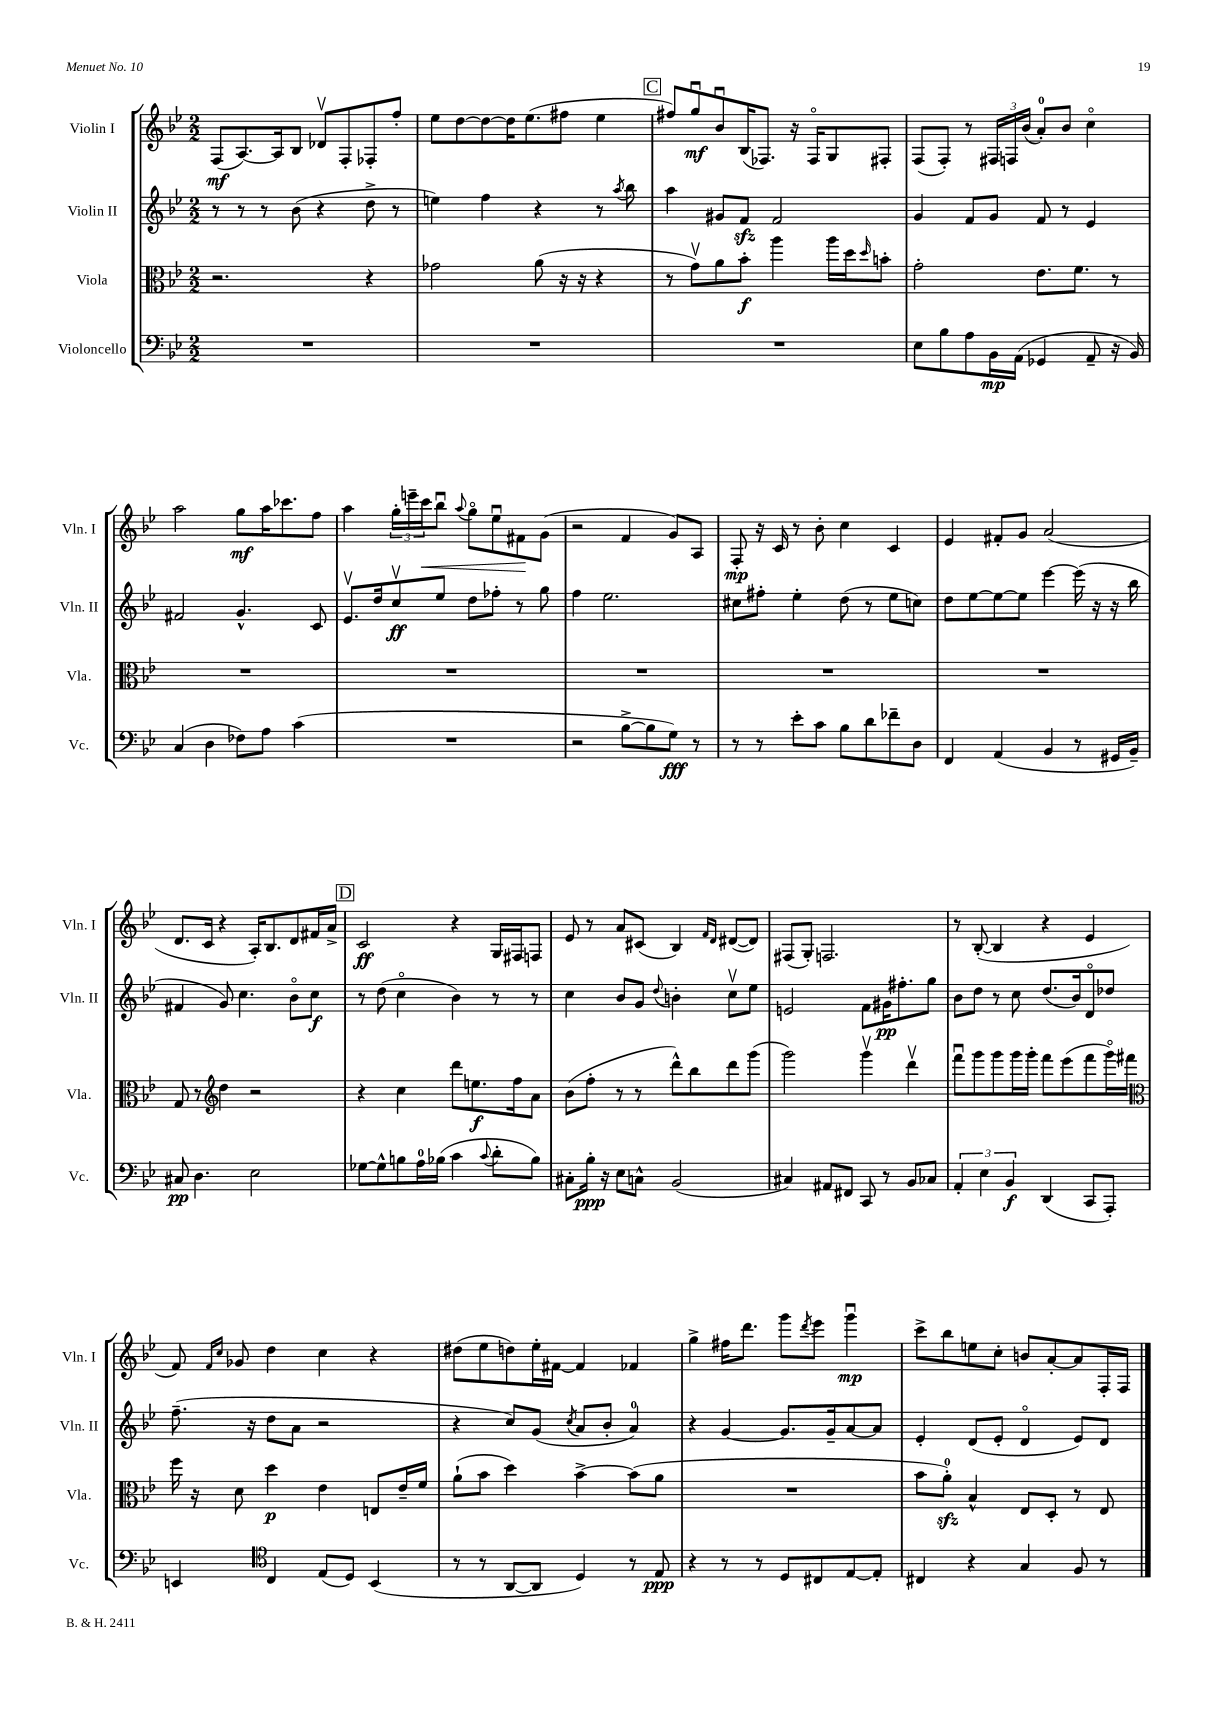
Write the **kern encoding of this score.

**kern	**dynam	**kern	**dynam	**kern	**dynam	**kern	**dynam
*part4	*part4	*part3	*part3	*part2	*part2	*part1	*part1
*staff4	*staff4	*staff3	*staff3	*staff2	*staff2	*staff1	*staff1
*I"Violoncello	*	*I"Viola	*	*I"Violin II	*	*I"Violin I	*
*I'Vc.	*	*I'Vla.	*	*I'Vln. II	*	*I'Vln. I	*
*clefF4	*	*clefC3	*	*clefG2	*	*clefG2	*
*k[b-e-]	*	*k[b-e-]	*	*k[b-e-]	*	*k[b-e-]	*
*M2/2	*	*M2/2	*	*M2/2	*	*M2/2	*
=18	=18	=18	=18	=18	=18	=18	=18
1r	.	2.r	.	8r	.	(8F/L	mf
.	.	.	.	8r	.	[8.A/)	.
.	.	.	.	8r	.	.	.
.	.	.	.	.	.	16A/k]	.
.	.	.	.	(8b-\	.	8B-/J	.
.	.	.	.	4r	.	8d-Xv/L	.
.	.	.	.	.	.	8F'/	.
.	.	4r	.	8dd^\	.	8F-X'/	.
.	.	.	.	8r	.	8ff'/J	.
=19	=19	=19	=19	=19	=19	=19	=19
1r	.	2g-X\	.	4een\)	.	8ee-\L	.
.	.	.	.	.	.	[8dd\	.
.	.	.	.	4ff\	.	8dd\_	.
.	.	.	.	.	.	16dd\K]	.
.	.	.	.	.	.	(8.ee-\	.
.	.	(8a\	.	4r	.	.	.
.	.	16r	.	.	.	8ff#X\J	.
.	.	16r	.	.	.	.	.
.	.	4r	.	8r	.	4ee-\	.
.	.	.	.	8qaa/	.	.	.
.	.	.	.	8bb-\	.	.	.
!!LO:REH:place=s1:t=C
=20	=20	=20	=20	=20	=20	=20	=20
1r	.	8r	.	4aa\	.	8ff#X/L)	.
.	.	8gv\L)	.	.	.	8ggu/	mf
.	.	8a\	.	8g#X/L	.	8b-u/	.
.	.	8b-'\J	f	8fzz/J	.	(16B-/K	.
.	.	.	.	.	.	8.F-X/J)	.
.	.	4aa\	.	2f/	.	.	.
.	.	.	.	.	.	16r	.
.	.	.	.	.	.	16F-/KL	.
.	.	16aa\LL	.	.	.	8G/	.
.	.	16dd\J	.	.	.	.	.
.	.	16qqdd/	.	.	.	.	.
.	.	8bn'\J	.	.	.	8F#X'/J	.
=21	=21	=21	=21	=21	=21	=21	=21
8E-\L	.	2g'\	.	4g/	.	(8F/L	.
8B-\	.	.	.	.	.	8F'/J)	.
8A\	.	.	.	8f/L	.	8r	.
16BB-\L	mp	.	.	8g/J	.	24F#X/LL	.
.	.	.	.	.	.	24Fn/	.
(16AA\JJ	.	.	.	.	.	.	.
.	.	.	.	.	.	(24b-/JJ	.
4GG-X/	.	8.e-\L	.	8f/	.	8a'/L)	.
.	.	.	.	8r	.	8b-/J	.
.	.	8.f\J	.	.	.	.	.
8AA~/	.	.	.	4e-/	.	4cc\	.
16r	.	8r	.	.	.	.	.
16BB-/)	.	.	.	.	.	.	.
!!LO:LB:g=z
=22	=22	=22	=22	=22	=22	=22	=22
(4C/	.	1r	.	2f#X/	.	2aa\	.
4D\	.	.	.	.	.	.	.
8F-X\L)	.	.	.	4.g^^/	.	8gg\L	mf
8A\J	.	.	.	.	.	16aa\K	.
.	.	.	.	.	.	8.ccc-X\	.
(4c\	.	.	.	.	.	.	.
.	.	.	.	8c/	.	8ff\J	.
=23	=23	=23	=23	=23	=23	=23	=23
1r	.	1r	.	8.e-v/L	.	4aa\	.
.	.	.	.	16dd/k	.	.	.
.	.	.	.	8ccv/	ff	24gg'\LL	.
.	.	.	.	.	.	24eeen~\	.
!	!	!	!	!	!	!	!LO:HP:b
.	.	.	.	.	.	24ccc\J	<
.	.	.	.	8ee-/J	.	8bb-u\J	.
.	.	.	.	.	.	8qqaa/	.
.	.	.	.	8dd\L	.	8gg\L	.
.	.	.	.	8ff-X'\J	.	8ee-u\	.
.	.	.	.	8r	.	8f#X\	.
.	.	.	.	8gg\	.	(8g\J	[
=24	=24	=24	=24	=24	=24	=24	=24
2r	.	1r	.	4ff\	.	2r	.
.	.	.	.	2.ee-\	.	.	.
[8B-^\L	.	.	.	.	.	4f/	.
8B-\]	.	.	.	.	.	.	.
8G\J)	fff	.	.	.	.	8g/L)	.
8r	.	.	.	.	.	8A/J	.
=25	=25	=25	=25	=25	=25	=25	=25
8r	.	1r	.	8cc#X\L	.	8F'/	mp
8r	.	.	.	8ff#X'\J	.	16r	.
.	.	.	.	.	.	16c/	.
8e-'\L	.	.	.	4ee-'\	.	8r	.
8c\J	.	.	.	.	.	8b-'\	.
8B-\L	.	.	.	(8dd\	.	4cc\	.
8d\	.	.	.	8r	.	.	.
8f-X~\	.	.	.	8ee-\L	.	4c/	.
8D\J	.	.	.	8ccn\J)	.	.	.
=26	=26	=26	=26	=26	=26	=26	=26
4FF/	.	1r	.	8dd\L	.	4e-/	.
.	.	.	.	[8ee-\	.	.	.
(4AA/	.	.	.	8ee-\_	.	8f#X'/L	.
.	.	.	.	8ee-\J]	.	8g/J	.
4BB-/	.	.	.	[4eee-\	.	(2a/	.
8r	.	.	.	(16eee-\]	.	.	.
.	.	.	.	16r	.	.	.
16GG#X/LL	.	.	.	16r	.	.	.
16BB-~/JJ)	.	.	.	16bb-\	.	.	.
!!LO:LB:g=z
=27	=27	=27	=27	=27	=27	=27	=27
8C#X/	pp	8G/	.	4f#X/	.	8.d/L	.
4.D\	.	8r	.	.	.	.	.
.	.	.	.	.	.	16c/Jk	.
*	*	*clefG2	*	*	*	*	*
.	.	4dd\	.	8g/)	.	4r	.
.	.	.	.	4.cc\	.	.	.
2E-\	.	2r	.	.	.	16A'/KL)	.
.	.	.	.	.	.	8.B-/	.
.	.	.	.	8b-\L	.	8d/	.
.	.	.	.	8cc\J	f	16f#X/L	.
.	.	.	.	.	.	16a^/JJ	.
!!LO:REH:place=s1:t=D
=28	=28	=28	=28	=28	=28	=28	=28
[8G-X\L	.	4r	.	8r	.	2c/	ff
8G-^^\]	.	.	.	(8dd\	.	.	.
8Bn\	.	4cc\	.	4cc\	.	.	.
16A\L	.	.	.	.	.	.	.
(16B-X\JJ	.	.	.	.	.	.	.
4c\	.	8ddd\L	.	4b-\)	.	4r	.
.	.	8.een\	f	.	.	.	.
8qqc/	.	.	.	.	.	.	.
8d'\L	.	.	.	8r	.	16G/LL	.
.	.	16ff\k	.	.	.	16F#X/J	.
8B-\J)	.	8a\J	.	8r	.	8Fn/J	.
=29	=29	=29	=29	=29	=29	=29	=29
8C#X'\L	.	(8b-\L	.	4cc\	.	8e-/	.
16B-'\Jk	ppp	8ff'\J	.	.	.	8r	.
16r	.	.	.	.	.	.	.
8E-\L	.	8r	.	8b-/L	.	8a/L	.
8Cn^^\J	.	8r	.	8g/J	.	(8c#X/J	.
.	.	.	.	8qqdd/	.	.	.
(2BB-/	.	8ddd^^\L)	.	4bn'\	.	4B-/)	.
.	.	8bb-\	.	.	.	.	.
.	.	.	.	.	.	16qqf/LL	.
.	.	.	.	.	.	16qqd/JJ	.
.	.	8ddd\	.	8ccv\L	.	([8d#X/L	.
.	.	(8ggg\J	.	8ee-\J	.	8d#/J])	.
=30	=30	=30	=30	=30	=30	=30	=30
4C#X/)	.	2ggg\)	.	2en/	.	(8F#X/L	.
.	.	.	.	.	.	8G'/J)	.
8AA#X/L	.	.	.	.	.	2.Fn/	.
8FF#X/J	.	.	.	.	.	.	.
8CC/	.	4gggv\	.	8f\L	.	.	.
8r	.	.	.	16g#X\K	pp	.	.
.	.	.	.	8.ff#X'\	.	.	.
8BB-/L	.	4dddv\	.	.	.	.	.
8C-X/J	.	.	.	8gg\J	.	.	.
=31	=31	=31	=31	=31	=31	=31	=31
6AA'/	.	8fffu\L	.	8b-\L	.	8r	.
.	.	8ggg\	.	8dd\J	.	([8B-'/	.
6E-\	.	.	.	.	.	.	.
.	.	8ggg\	.	8r	.	4B-/]	.
6BB-/	f	.	.	.	.	.	.
.	.	16ggg\L	.	8cc\	.	.	.
.	.	16ggg'\JJ	.	.	.	.	.
(4DD/	.	8fff\L	.	(8.dd/L	.	4r	.
.	.	(8eee-\	.	.	.	.	.
.	.	.	.	16b-/k)	.	.	.
8CC/L	.	8fff\	.	8d/	.	4e-/	.
8AAA'/J)	.	16ggg\L)	.	8dd-X/J	.	.	.
.	.	16fff#X\JJ	.	.	.	.	.
!!LO:LB:g=z
=32	=32	=32	=32	=32	=32	=32	=32
*	*	*clefC3	*	*	*	*	*
4EEn/	.	16ff\	.	(8.ff~\	.	8f/)	.
.	.	16r	.	.	.	.	.
.	.	.	.	.	.	16qqf/LL	.
.	.	.	.	.	.	16qqcc/JJ	.
.	.	8d\	.	.	.	8g-X/	.
.	.	.	.	16r	.	.	.
*clefC4	*	*	*	*	*	*	*
4C/	.	4dd\	p	8dd\L	.	4dd\	.
.	.	.	.	8a\J	.	.	.
(8E-/L	.	4e-\	.	2r	.	4cc\	.
8D/J)	.	.	.	.	.	.	.
(4BB-/	.	8En/L	.	.	.	4r	.
.	.	16e-~/L	.	.	.	.	.
.	.	16f/JJ	.	.	.	.	.
=33	=33	=33	=33	=33	=33	=33	=33
8r	.	(8a`\L	.	4r	.	(8dd#X\L	.
8r	.	8b-\J	.	.	.	8ee-\	.
[8AA/L	.	4dd\)	.	8cc/L)	.	8ddn\)	.
8AA/J]	.	.	.	(8g/J	.	16ee-'\L	.
.	.	.	.	.	.	[16f#X\JJ	.
.	.	.	.	8qcc/	.	.	.
4D/)	.	[4b-^\	.	8a/L	.	4f#/]	.
.	.	.	.	8b-'/J	.	.	.
8r	.	(8b-\L]	.	4a/)	.	4f-X/	.
8E-/	ppp	8a\J	.	.	.	.	.
=34	=34	=34	=34	=34	=34	=34	=34
4r	.	1r	.	4r	.	4gg^\	.
8r	.	.	.	[4g/	.	16ff#X\KL	.
.	.	.	.	.	.	8.ddd\J	.
8r	.	.	.	.	.	.	.
8D/L	.	.	.	8.g/L]	.	8ggg\L	.
.	.	.	.	.	.	8qddd/	.
8C#X/	.	.	.	.	.	8eee-\J	.
.	.	.	.	16g~/k	.	.	.
[8E-/	.	.	.	[8a/	.	4gggu\	mp
8E-'/J]	.	.	.	8a/J]	.	.	.
=35	=35	=35	=35	=35	=35	=35	=35
4C#X/	.	8b-\L	.	4e-'/	.	8ccc^\L	.
.	.	8azz'\J)	.	.	.	8bb-\	.
4r	.	4B-^^/	.	(8d/L	.	8een\	.
.	.	.	.	8e-'/J	.	8cc'\J	.
4G/	.	8E-/L	.	4d/	.	8bn/L	.
.	.	8D'/J	.	.	.	[8a'/	.
8F/	.	8r	.	8e-/L)	.	8a/]	.
8r	.	8E-/	.	8d/J	.	16F'/L	.
.	.	.	.	.	.	16F/JJ	.
==	==	==	==	==	==	==	==
*-	*-	*-	*-	*-	*-	*-	*-
